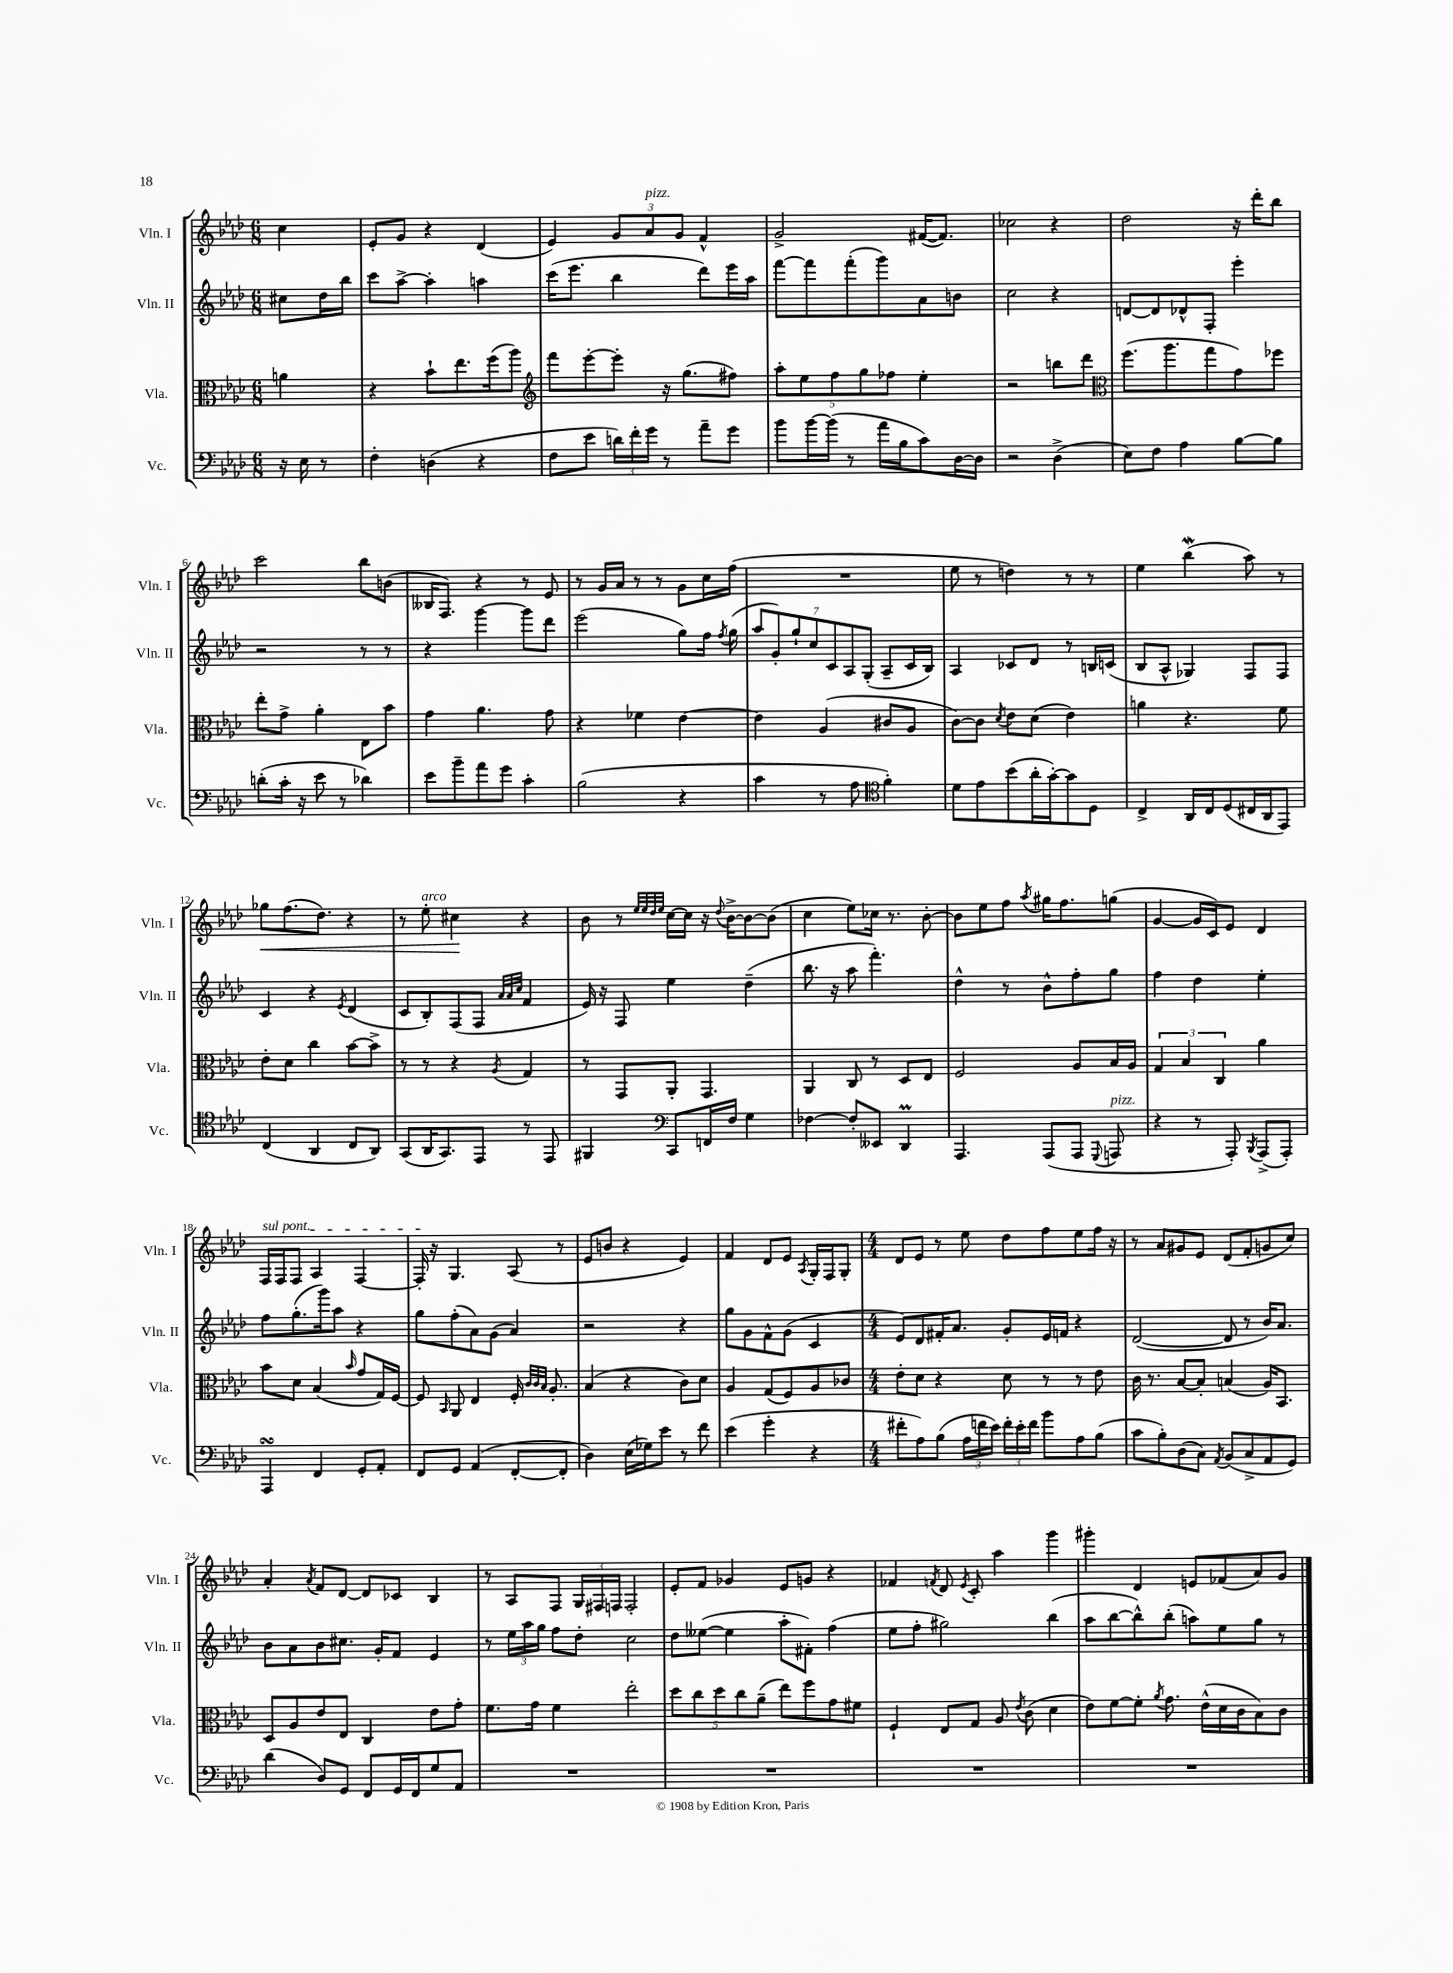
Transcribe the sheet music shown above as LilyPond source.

<<
\new StaffGroup <<
\new Staff = "s0" \with { instrumentName = "Vln. I" shortInstrumentName = "Vln. I" } {
    \clef treble \key aes \major \numericTimeSignature \time 6/8 \partial 4
    \autoBeamOff c''4 |
    ees'8[-. g'8] r4 des'4( |
    ees'4) \tuplet 3/2 { g'8[ aes'8^\markup { \italic "pizz." } g'8] } f'4-^ |
    g'2-> fis'16[~( fis'8.]) |
    ces''2 r4 |
    des''2 r16 des'''16[-. bes''8] |
    c'''2 bes''8[ b'8]( |
    beses16[ f8.]) r4 r8 ees'8 |
    r8 g'16[ aes'16] r8 r8 g'8[ c''16 f''16]( |
    R2. |
    ees''8 r8 d''4) r8 r8 |
    ees''4 bes''4\mordent( aes''8) r8 |
    ges''8[\< f''8.( des''8.]) r4 |
    r8 ees''8-.^\markup { \italic "arco" } cis''4\! r4 |
    bes'8 r8 \grace { ees''32[ ees''32 des''32 ees''32] } c''16[~ c''16] r16 \appoggiatura { des''8 } bes'16[~-> bes'8~ bes'8]( |
    c''4 ees''8[) ces''16] r8. bes'8~-. |
    bes'8[ ees''8 f''8] \acciaccatura { aes''8 } gis''16[ f''8. g''8]( |
    g'4~ g'16[ c'16) ees'8] des'4 |
    \once \override TextSpanner.bound-details.left.text = \markup { \italic "sul pont." } f16[\startTextSpan f16 f8] aes4 f4~ |
    f16-.\stopTextSpan r16 g4. aes8( r8 |
    ees'8[ b'8] r4 ees'4) |
    f'4 des'8[ ees'8] \acciaccatura { aes8 } g16[-. f16 g8]-. |
    \numericTimeSignature \time 4/4 des'8[ ees'8] r8 ees''8 des''8[ f''8 ees''8 f''16] r16 |
    r8 aes'8[ gis'8 ees'8] des'8[( f'8-. g'8 c''8]) |
    aes'4-. \acciaccatura { aes'8 } f'8[ des'8]~ des'8[ ces'8] bes4 |
    r8 aes8[ f8] \tuplet 3/2 { g16[ fis16 f16] } f2-. |
    ees'8[-. f'8] ges'4 ees'8[ g'8] r4 |
    fes'4 \acciaccatura { f'8 } des'8 \acciaccatura { ees'8 } c'8-. aes''4 g'''4 |
    gis'''4-. des'4 e'8[ fes'8( aes'8) g'8] \bar "|." |
}
\new Staff = "s1" \with { instrumentName = "Vln. II" shortInstrumentName = "Vln. II" } {
    \clef treble \key aes \major \numericTimeSignature \time 6/8 \partial 4
    \autoBeamOff cis''8[ des''16 bes''16] |
    c'''8[ aes''8]~-> aes''4-. a''4 |
    c'''16[( ees'''8.] bes''4 des'''8[) ees'''16 aes''16] |
    f'''8[~ f'''8 f'''8-.( g'''8) aes'8 b'8] |
    c''2 r4 |
    d'8[~ d'8 des'8-^ f8]-. ees'''4-. |
    r2 r8 r8 |
    r4 g'''4~ g'''8[ des'''8] |
    ees'''2( g''8[) f''16] \acciaccatura { f''8 } g''16( |
    \tuplet 7/4 { aes''8[ g'8-.) g''8-! c''8 c'8 aes8 g8]-.( } aes8[-- c'16 bes16]) |
    aes4 ces'8[ des'8] r8 b16[ c'16]( |
    bes8[ aes8]-^ ges4) f8[ f8] |
    c'4 r4 \acciaccatura { ees'8 } des'4( |
    c'8[ bes8-.) f8( f8] \grace { aes'32[ aes'32 c''32] } f'4 |
    ees'16) r16 f8 ees''4 des''4--( |
    bes''8. r16 aes''8 f'''4.-.) |
    des''4-^ r8 bes'8[-^ f''8-. g''8] |
    f''4 des''4 ees''4-. |
    f''8[ g''8.-.( g'''16) aes''8] r4 |
    g''8[ f''8-.( aes'8) g'8]( aes'4) |
    r2 r4 |
    g''8[ g'8 f'8-^ g'8]( c'4 |
    \numericTimeSignature \time 4/4 ees'8[) des'8 fis'16-. aes'8.] g'8[-. ees'16 f'16] r4 |
    des'2~( des'8 r8 bes'16[) aes'8.] |
    bes'8[ aes'8 bes'8 cis''8.] g'16[-. f'8] ees'4 |
    r8 \tuplet 3/2 { ees''16[ aes''16 g''16] } f''8[ des''8]-. c''2 |
    des''8[ eeses''8]~( eeses''4 aes''8[-. fis'8]-.) f''4( |
    ees''8[ f''8]-. gis''2) bes''4( |
    aes''8[ bes''8~ bes''8-^) bes''8]-.( a''8[) ees''8 g''8] r8 \bar "|." |
}
\new Staff = "s2" \with { instrumentName = "Vla." shortInstrumentName = "Vla." } {
    \clef alto \key aes \major \numericTimeSignature \time 6/8 \partial 4
    \autoBeamOff a'4 |
    r4 bes'8[-! ees''8. f''16( aes''8]) |
    \clef treble f'''8[ ees'''8~-. ees'''8]-. r16 g''8.[( fis''8]) |
    \tuplet 5/4 { aes''8[-. ees''8 f''8 g''8 fes''8] } ees''4-. |
    r2 b''8[ des'''8] |
    \clef alto f''8.[( aes''8. g''8 g'8) fes''8] |
    ees''8[-. g'8]-> aes'4-. ees8[ bes'8] |
    g'4 aes'4. g'8 |
    r4 fes'4 ees'4~ |
    ees'4 aes4( cis'8[ aes8] |
    c'8[~) c'8] \acciaccatura { des'8 } ees'8[ des'8]( ees'4) |
    a'4 r4. f'8 |
    ees'8[-. des'8] c''4 bes'8[~ bes'8]-> |
    r8 r8 r4 \acciaccatura { aes8 } g4 |
    r8 g,8[ aes,8]-. g,4. |
    aes,4 c8 r8 des8[ ees8] |
    f2 aes8[ bes16 aes16] |
    \tuplet 3/2 { g4 bes4 c4 } aes'4 |
    bes'8[ des'8] bes4( \grace { bes'16 } g'8[ g16) f16]~ |
    f8 \grace { bes,16 } aes,8 ees4 f16-. \grace { c'32[ c'32 bes32] } aes8.-. |
    bes4( r4 c'8[) des'8] |
    aes4 g8[( f8) aes8 ces'8] |
    \numericTimeSignature \time 4/4 ees'8[-. des'8] r4 des'8 r8 r8 ees'8 |
    c'16 r8. bes8[~ bes8]-. b4( aes16[) bes,8.] |
    des8[ aes8 ees'8 ees8] c4 ees'8[ g'8]-. |
    f'8.[ g'16] f'4 ees''2-. |
    \tuplet 5/4 { des''8[ c''8 des''8 c''8 aes'8]--( } ees''8[) f''8 g'8 fis'8] |
    f4-! ees8[ g8] aes8 \acciaccatura { ees'8 } c'8( des'4 |
    ees'8[) f'8~ f'8]-. \acciaccatura { aes'8 } g'8. ees'16[-^( des'16 c'16 bes8) c'8] \bar "|." |
}
\new Staff = "s3" \with { instrumentName = "Vc." shortInstrumentName = "Vc." } {
    \clef bass \key aes \major \numericTimeSignature \time 6/8 \partial 4
    \autoBeamOff r16 ees16 r8 |
    f4-. d4( r4 |
    f8[ ees'8] \tuplet 3/2 { d'16[) f'16-. g'16] } r8 aes'8[-- g'8] |
    bes'8[ bes'16~ bes'16]( r8 aes'16[ bes16 c'8) des16~ des16] |
    r2 des4->( |
    ees8[) f8] aes4 bes8[~ bes8] |
    d'8[-.( c'16]-. r16 ees'8 r8 des'4) |
    ees'8[ bes'8-- aes'8 g'8] c'4-. |
    bes2( r4 |
    c'4 r8 aes8 \clef tenor f'4-.) |
    des'8[ ees'8 bes'8( aes'16-. g'16~-.) g'8 des8] |
    c4-> aes,16[ c16 des8( cis16 aes,16 ees,8]) |
    c4( aes,4 c8[ aes,8]) |
    g,8[( aes,16 g,8.) ees,8] r8 ees,8 |
    fis,4 \clef bass c,8[ f,16 f16] g4 |
    fes4~ fes8[-. eeses,8] des,4\prall |
    aes,,4. aes,,8[( aes,,8] \appoggiatura { g,,8 } a,,8^\markup { \italic "pizz." } |
    r4 r8 aes,,8-.) \acciaccatura { bes,,8 } aes,,8[->( aes,,8]-.) |
    aes,,4\turn f,4 g,8[-. aes,8]-. |
    f,8[ g,8] aes,4( f,8[~-. f,8]-. |
    des4) ees16[( ges16) ees'8] r8 f'8 |
    ees'4( g'4-. r4 |
    \numericTimeSignature \time 4/4 fis'8[-. aes8) bes8]( \tuplet 3/2 { aes16[ f'16 ees'16]) } \tuplet 3/2 { f'16[-. ees'16-. f'16] } bes'8[ aes8 bes8]( |
    c'8[ bes8-.) des8( c8]) \acciaccatura { aes,8 } bes,8[( c8-> aes,8 g,8]) |
    des'4( des8[) g,8] f,8[ g,16 f,16 g8 aes,8] |
    R1 |
    R1 |
    R1 |
    R1 \bar "|." |
}
>>
>>
